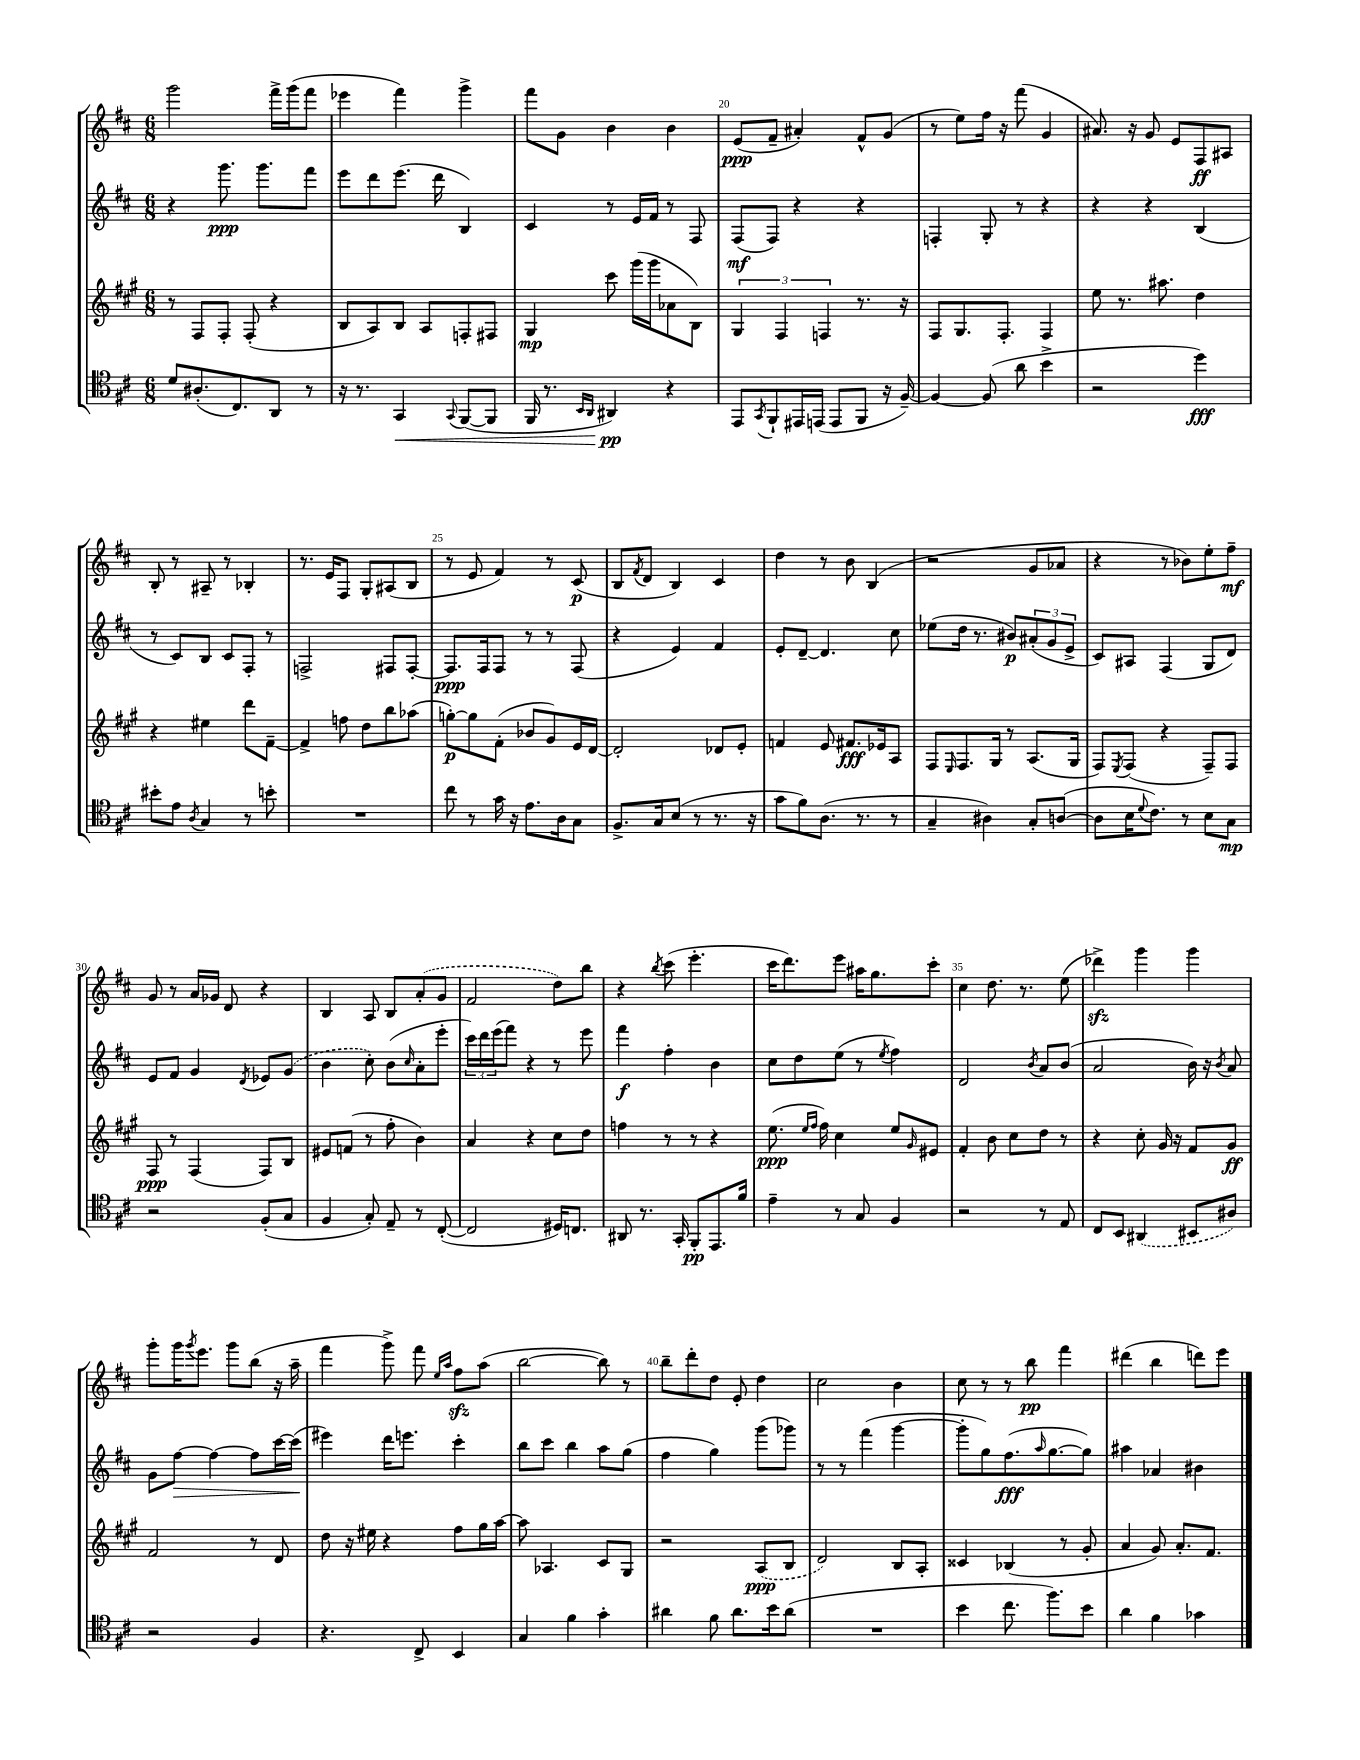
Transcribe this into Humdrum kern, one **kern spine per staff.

**kern	**kern	**kern	**kern
*staff4	*staff3	*staff2	*staff1
*clefC4	*clefG2	*clefG2	*clefG2
*k[f#c#]	*k[f#c#g#]	*k[f#c#]	*k[f#c#]
*M6/8	*M6/8	*M6/8	*M6/8
8d	8r	4r	2ggg
(8.A#'	8F#	.	.
.	8F#'	8.ggg	.
8.C#)	.	.	.
.	(8F#'	.	.
.	.	8.ggg	.
8AA	4r	.	16fff#^
.	.	.	(16ggg
8r	.	8fff#	8fff#
=	=	=	=
16r	8B	8eee	4eee-
8.r	.	.	.
.	8A)	8ddd	.
4GG	8B	(8.eee	4fff#)
.	8A	.	.
.	.	16ddd	.
8qqGG	.	.	.
([8FF#	8F'	4B)	4ggg^
8FF#]	8F#	.	.
=	=	=	=
16FF#	4G#	4c#	8fff#
8.r	.	.	.
.	.	.	8g
16qqBB	.	.	.
16qqAA	.	.	.
4AA#)	8ccc#	8r	4b
.	(16ggg#	16e	.
.	16ggg#	16f#	.
4r	8a-	8r	4b
.	8B)	8F#	.
=	=	=	=
8EE	6G#	(8F#	(8e
8qGG	.	.	.
8FF#`	.	8F#)	8f#~
.	6F#	.	.
16EE#	.	4r	4a#')
(16EE	.	.	.
.	6F	.	.
8EE	.	.	.
8FF#	8.r	4r	8f#^^
16r	.	.	(8g
[16F#~)	16r	.	.
=	=	=	=
4F#_	8F#	4F'	8r
.	8.G#	.	8ee)
(8F#]	.	8G'	16ff#
.	8.F#'	.	16r
8a	.	8r	(8fff#
4b^	4F#	4r	4g
=	=	=	=
2r	8ee	4r	8.a#)
.	8.r	.	.
.	.	.	16r
.	.	4r	8g
.	8.aa#	.	.
.	.	.	8e
4dd)	4dd	(4B	8F#
.	.	.	8A#
=	=	=	=
8b#'	4r	8r	8B'
8e	.	8c#)	8r
8qA	.	.	.
4G	4ee#	8B	8A#~
.	.	8c#	8r
8r	8ddd	8F#'	4B-'
8b'	[8f#~	8r	.
=	=	=	=
2.r	4f#^]	2F^	8.r
.	.	.	16e
.	8ff	.	8F#
.	8dd	.	8G'
.	8bb	8F#	(8A#
.	(8aa-	[8F#'	8B
=	=	=	=
8cc#	[8gg')	8.F#]	8r
8r	8gg]	.	8e
.	.	16F#	.
16g	(8f#'	8F#	4f#)
16r	.	.	.
8.e	8b-	8r	.
.	8g#)	8r	8r
16A	.	.	.
8G	16e	(8F#	(8c#
.	[16d	.	.
=	=	=	=
8.F#^	2d']	4r	8B
.	.	.	8qf#
.	.	.	8d
16G	.	.	.
(8B	.	4e)	4B)
8r	.	.	.
8.r	8d-	4f#	4c#
.	8e'	.	.
16r	.	.	.
=	=	=	=
8g	4f	8e'	4dd
8f#)	.	[8d~	.
(8.A	8e	4.d]	8r
.	8.f#	.	8b
8.r	.	.	.
.	.	.	(4B
.	16e-	.	.
8r	8A	8cc#	.
=	=	=	=
4G~	8F#	(8ee-	2r
.	16qqE	.	.
.	8.F#	16dd	.
.	.	8.r	.
4A#)	.	.	.
.	16G#	.	.
.	8r	8b#)	.
8G'	(8.A	(12a#'	8g
.	.	12g	.
([8A	.	.	8a-
.	.	12e^	.
.	16G#	.	.
=	=	=	=
8A]	8F#)	8c#)	4r
.	8qE	.	.
16B	(8F#	8A#	.
8qqd	.	.	.
8.c#)	.	.	.
.	4r	(4F#	8r
8r	.	.	8b-)
8B	8F#~)	8G	8ee'
8G	8F#	8d)	8ff#~
=	=	=	=
2r	8F#	8e	8g
.	8r	8f#	8r
.	(4F#	4g	16a
.	.	.	16g-
.	.	.	8d
.	.	8qd	.
(8F#'	8F#)	8e-	4r
8G	8B	(8g	.
=	=	=	=
4F#	8e#	4b	4B
.	(8f	.	.
8G')	8r	8cc#')	8A
8E~	8ff#'	(8b	8B
.	.	16qqcc#	.
8r	4b)	8a'	(8a'
([8C#'	.	8eee'	8g
=	=	=	=
2C#]	4a	24ccc#)	2f#
.	.	24ddd	.
.	.	(24eee	.
.	.	8fff#)	.
.	4r	4r	.
16D#)	8cc#	8r	8dd)
8.C	.	.	.
.	8dd	8eee	8bb
=	=	=	=
8AA#	4ff	4fff#	4r
8.r	.	.	.
.	.	.	8qbb
.	8r	4ff#'	(8ccc#
16GG'	.	.	.
8FF#'	8r	.	4.eee'
8.EE	4r	4b	.
16f#	.	.	.
=	=	=	=
4e~	(8.ee	8cc#	16ccc#
.	.	.	8.ddd)
.	.	8dd	.
.	16qqee	.	.
.	16qqff#	.	.
.	16ff#)	.	.
8r	4cc#	(8ee	8eee
8G	.	8r	16aa#
.	.	.	8.gg
.	.	8qee	.
4F#	8ee	4ff#)	.
.	16qqg#	.	.
.	8e#	.	8ccc#'
=	=	=	=
2r	4f#'	2d	4cc#
.	8b	.	8.dd
.	8cc#	.	.
.	.	.	8.r
.	.	8qb	.
8r	8dd	8a	.
8E	8r	(8b	(8ee
=	=	=	=
8C#	4r	2a	4ddd-^)
8BB	.	.	.
(4AA#	8cc#'	.	4ggg
.	16g#	.	.
.	16r	.	.
8BB#	8f#	16b)	4ggg
.	.	16r	.
.	.	8qb	.
8A#)	8g#	8a	.
=	=	=	=
2r	2f#	8g	8ggg'
.	.	[8ff#	16ggg
.	.	.	8qggg
.	.	.	8.eee
.	.	4ff#_	.
.	.	.	8ggg
4F#	8r	8ff#]	(8bb
.	8d	[16ccc#	16r
.	.	(16ccc#]	16aa~
=	=	=	=
4.r	8dd	4eee#)	4fff#
.	16r	.	.
.	16ee#	.	.
.	4r	16ddd	8ggg^)
.	.	8.eee	.
8C#^	.	.	8fff#
.	.	.	16qqee
.	.	.	16qqaa
4BB	8ff#	4ccc#'	8ff#
.	16gg#	.	(8aa
.	[16aa	.	.
=	=	=	=
4G	8aa]	8bb	[2bb
.	4.A-	8ccc#	.
4f#	.	4bb	.
4g'	8c#	8aa	8bb])
.	8G#	(8gg	8r
=	=	=	=
4a#	2r	4ff#	8bb~
.	.	.	8ddd'
8f#	.	4gg)	8dd
8.a#	.	.	8e'
.	(8A	(8ggg	4dd
16b	.	.	.
(8a#	8B	8ggg-)	.
=	=	=	=
2.r	2d)	8r	2cc#
.	.	8r	.
.	.	(4fff#	.
.	8B	[4ggg	4b
.	8A'	.	.
=	=	=	=
4b	4c##	8ggg']	8cc#
.	.	8gg)	8r
8.cc#	(4B-	(8.ff#	8r
.	.	.	8bb
.	.	16qqaa	.
8.ff#)	.	[8.gg	.
.	8r	.	4fff#
8b	8g#'	8gg])	.
=	=	=	=
4a	4a	4aa#	(4ddd#
4f#	8g#)	4a-	4bb
.	8.a'	.	.
4g-	.	4b#	8ddd)
.	8.f#	.	.
.	.	.	8eee
==	==	==	==
*-	*-	*-	*-
